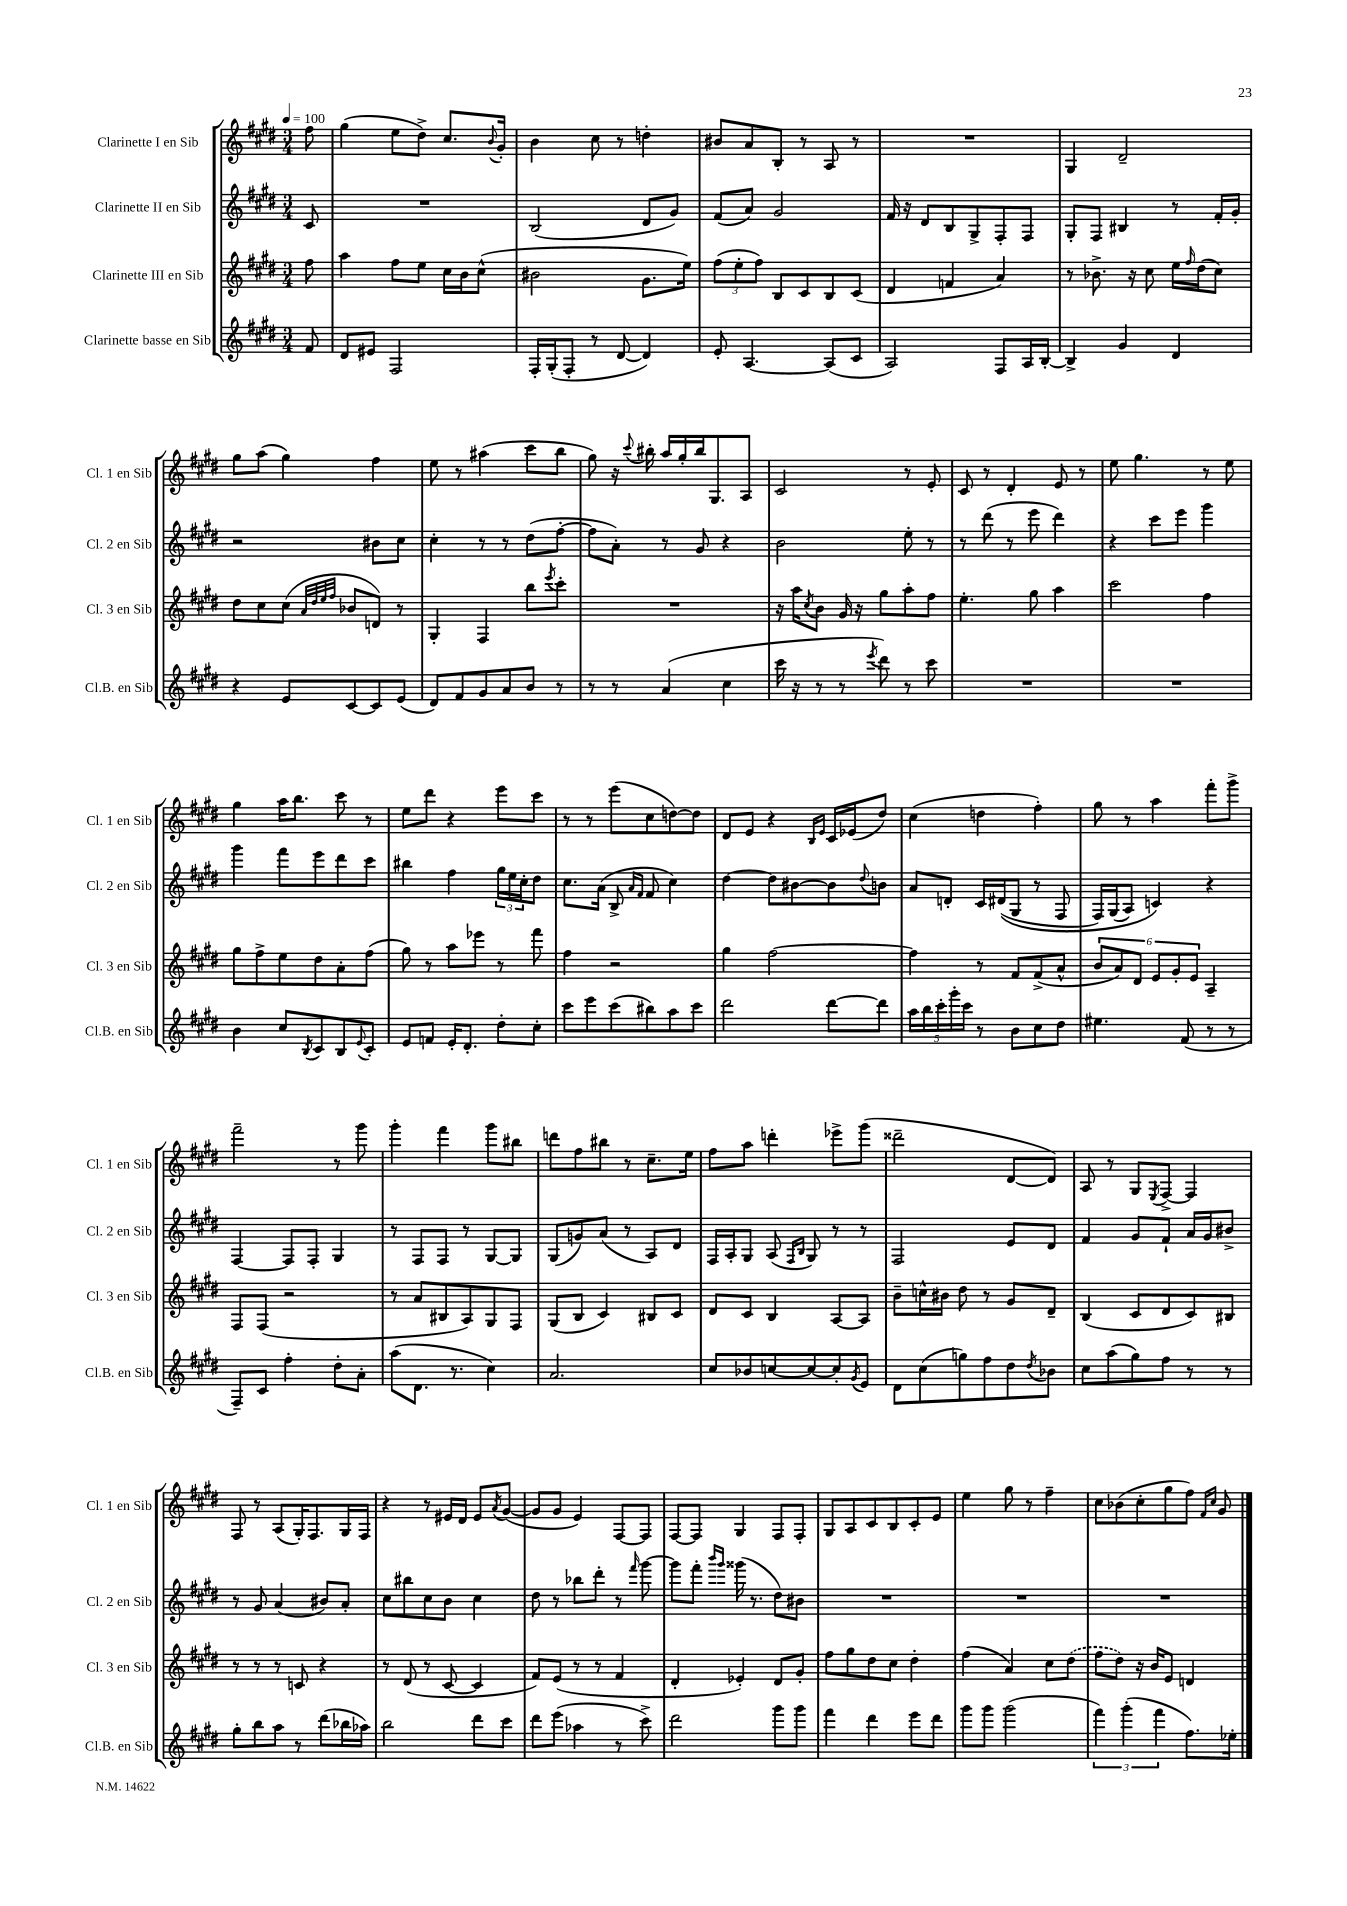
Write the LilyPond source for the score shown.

<<
\new StaffGroup <<
\new Staff = "s0" \with { instrumentName = "Clarinette I en Sib" shortInstrumentName = "Cl. 1 en Sib" } {
    \clef treble \key e \major \numericTimeSignature \time 3/4 \partial 8 \tempo 4 = 100
    fis''8 |
    gis''4( e''8 dis''8->) cis''8. \appoggiatura { b'8 } gis'16-. |
    b'4 cis''8 r8 d''4-. |
    bis'8 a'8 b8-. r8 a8 r8 |
    R2. |
    gis4 dis'2-- |
    gis''8 a''8( gis''4) fis''4 |
    e''8 r8 ais''4( cis'''8 b''8 |
    gis''8) r16 \appoggiatura { cis'''8 } bis''16-. a''16 gis''16-. bis''16 gis8. a8 |
    cis'2 r8 e'8-. |
    cis'8 r8 dis'4-. e'8 r8 |
    e''8 gis''4. r8 e''8 |
    gis''4 a''16 b''8. cis'''8 r8 |
    e''8 dis'''8 r4 e'''8 cis'''8 |
    r8 r8 e'''8( cis''8 d''8~) d''8 |
    dis'8 e'8 r4 \grace { b16 e'16 } cis'16 ees'16( dis''8) |
    cis''4( d''4 fis''4-.) |
    gis''8 r8 a''4 fis'''8-. gis'''8-> |
    fis'''2-- r8 gis'''8 |
    gis'''4-. fis'''4 gis'''8 bis''8 |
    d'''8 fis''8 bis''8 r8 cis''8.-- e''16 |
    fis''8 a''8 d'''4-. ees'''8-> gis'''8( |
    disis'''2-- dis'8~ dis'8) |
    a8 r8 gis8 \acciaccatura { e8 } fis8~-> fis4 |
    fis8 r8 a8( gis16-.) fis8. gis16 fis16 |
    r4 r8 eis'16 dis'16 eis'8 \acciaccatura { a'8 } gis'8~( |
    gis'8 gis'8 e'4) fis8~ fis8 |
    fis8~ fis8 gis4 fis8 fis8-. |
    gis8 a8 cis'8 b8 cis'8-. e'8 |
    e''4 gis''8 r8 fis''4-- |
    cis''8 bes'8( cis''8-. gis''8 fis''8) \grace { fis'16 cis''16 } gis'8 \bar "|." |
}
\new Staff = "s1" \with { instrumentName = "Clarinette II en Sib" shortInstrumentName = "Cl. 2 en Sib" } {
    \clef treble \key e \major \numericTimeSignature \time 3/4 \partial 8
    cis'8 |
    R2. |
    b2( dis'8 gis'8) |
    fis'8( a'8) gis'2 |
    fis'16 r16 dis'8 b8 gis8-> fis8-. fis8 |
    gis8-. fis8 bis4 r8 fis'16-. gis'16-. |
    r2 bis'8 cis''8 |
    cis''4-. r8 r8 dis''8( fis''8~-. |
    fis''8 a'8-.) r8 gis'8 r4 |
    b'2 e''8-. r8 |
    r8 dis'''8( r8 e'''8 dis'''4) |
    r4 cis'''8 e'''8 gis'''4 |
    gis'''4 fis'''8 e'''8 dis'''8 cis'''8 |
    bis''4 fis''4 \tuplet 3/2 { gis''16 e''16 cis''16-. } dis''8 |
    cis''8. a'16( b8-> \grace { a'16 fis'16 } fis'8 cis''4) |
    dis''4~ dis''8 bis'8~ bis'8 \appoggiatura { dis''8 } b'8 |
    a'8 d'8-. cis'16 dis'16(\( gis8 r8 fis8 |
    fis16) gis16( a8) c'4\) r4 |
    fis4~ fis8 fis8-. gis4 |
    r8 fis8 fis8 r8 gis8~ gis8 |
    gis8( g'8) a'8( r8 a8) dis'8 |
    fis16 a16-. gis8 a8( \grace { fis16 b16 } gis8) r8 r8 |
    fis2 e'8 dis'8 |
    fis'4 gis'8 fis'8-! a'16 gis'16 bis'8-> |
    r8 gis'8 a'4( bis'8) a'8-. |
    cis''8 bis''8 cis''8 b'8 cis''4 |
    dis''8 r8 bes''8 dis'''8-. r8 \grace { fis'''16 } gis'''8~ |
    gis'''8 fis'''8-. \grace { b'''16 gis'''16 } gisis'''16( r8. dis''8) bis'8 |
    R2. |
    R2. |
    R2. \bar "|." |
}
\new Staff = "s2" \with { instrumentName = "Clarinette III en Sib" shortInstrumentName = "Cl. 3 en Sib" } {
    \clef treble \key e \major \numericTimeSignature \time 3/4 \partial 8
    fis''8 |
    a''4 fis''8 e''8 cis''16 b'16 cis''8-^( |
    bis'2 gis'8. e''16) |
    \tuplet 3/2 { fis''8( e''8-. fis''8) } b8 cis'8 b8 cis'8( |
    dis'4 f'4 a'4) |
    r8 bes'8.-> r16 cis''8 e''16 \grace { fis''16 } dis''16( cis''8) |
    dis''8 cis''8 cis''8( \grace { a'32 dis''32 e''32 fis''32 } bes'8 d'8) r8 |
    gis4-. fis4 b''8 \acciaccatura { e'''8 } cis'''8-. |
    R2. |
    r16 a''16 \acciaccatura { cis''8 } b'8 gis'16 r16 gis''8 a''8-. fis''8 |
    e''4.-. gis''8 a''4 |
    cis'''2 fis''4 |
    gis''8 fis''8-> e''8 dis''8 a'8-. fis''8( |
    gis''8) r8 a''8 ees'''8 r8 fis'''8 |
    fis''4 r2 |
    gis''4 fis''2~ |
    fis''4 r8 fis'8 fis'8->( a'8-^ |
    \tuplet 6/4 { b'8 a'8) dis'8 e'8 gis'8-. e'8 } a4-- |
    fis8 fis8( r2 |
    r8 a'8 bis8 a8) gis8 fis8 |
    gis8( b8 cis'4) bis8 cis'8 |
    dis'8 cis'8 b4 a8~ a8 |
    b'8-- c''16-^ bis'16 dis''8 r8 gis'8 dis'8-- |
    b4( cis'8 dis'8 cis'8) bis8 |
    r8 r8 r8 c'8 r4 |
    r8 dis'8( r8 cis'8~ cis'4 |
    fis'8) e'8( r8 r8 fis'4 |
    dis'4-. ees'4-.) dis'8 gis'8-. |
    fis''8 gis''8 dis''8 cis''8 dis''4-. |
    fis''4( a'4) cis''8 \once \slurDashed dis''8( |
    fis''8 dis''8) r16 b'16 e'8 d'4 \bar "|." |
}
\new Staff = "s3" \with { instrumentName = "Clarinette basse en Sib" shortInstrumentName = "Cl.B. en Sib" } {
    \clef treble \key e \major \numericTimeSignature \time 3/4 \partial 8
    fis'8 |
    dis'8 eis'8 fis2 |
    fis16-. gis16-.( fis8-. r8 dis'8~ dis'4) |
    e'8-. a4.~ a8( cis'8 |
    a2) fis8 a16 b16~-. |
    b4-> gis'4 dis'4 |
    r4 e'8 cis'8~ cis'8 e'8( |
    dis'8) fis'8 gis'8 a'8 b'8 r8 |
    r8 r8 a'4( cis''4 |
    cis'''16 r16 r8 r8 \acciaccatura { e'''8 } dis'''8) r8 cis'''8 |
    R2. |
    R2. |
    b'4 cis''8 \acciaccatura { b8 } cis'8 b8 \appoggiatura { e'8 } cis'8-. |
    e'8 f'8 e'16-. dis'8.-. dis''8-. cis''8-. |
    cis'''8 e'''8 cis'''8( bis''8) a''8 cis'''8 |
    dis'''2 dis'''8~ dis'''8 |
    \tuplet 5/4 { a''16 b''16 cis'''16-. gis'''16-. cis'''16 } r8 b'8 cis''8 dis''8 |
    eis''4. fis'8( r8 r8 |
    fis8--) cis'8 fis''4-. dis''8-. a'8-. |
    a''8( dis'8. r8. cis''4) |
    a'2. |
    cis''8 bes'8 c''8~ c''8~ c''8-. \acciaccatura { gis'8 } e'8 |
    dis'8 cis''8( g''8) fis''8 dis''8 \acciaccatura { dis''8 } bes'8 |
    cis''8 a''8( gis''8) fis''8 r8 r8 |
    gis''8-. b''8 a''8 r8 dis'''8( bes''16 aes''16) |
    b''2 dis'''8 cis'''8 |
    dis'''8 e'''8( aes''4 r8 cis'''8->) |
    dis'''2 gis'''8 gis'''8 |
    fis'''4 dis'''4 e'''8 dis'''8 |
    gis'''8 gis'''8 gis'''2( |
    \tuplet 3/2 { fis'''4) gis'''4-.( fis'''4 } fis''8.) ees''16-. \bar "|." |
}
>>
>>
\layout { \context { \Score \remove "Bar_number_engraver" } }
